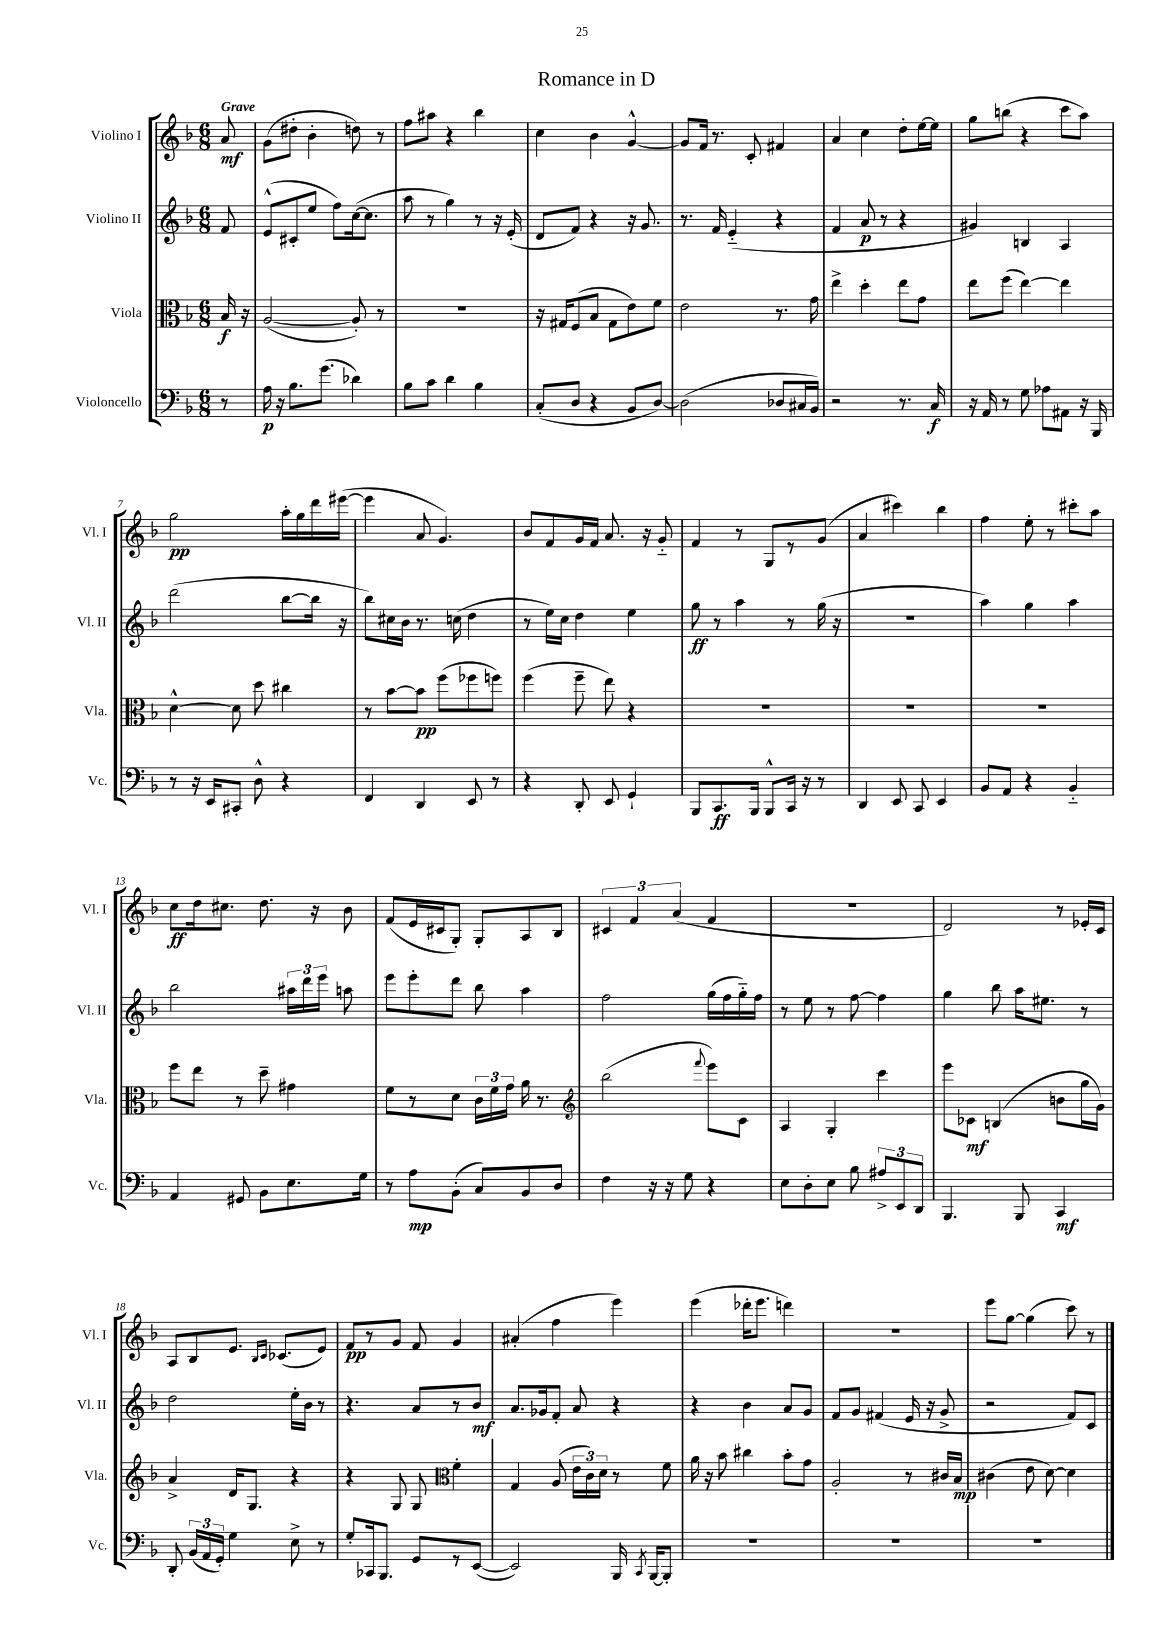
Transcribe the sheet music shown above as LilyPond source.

\header { title = "Romance in D" }
<<
\new StaffGroup <<
\new Staff = "s0" \with { instrumentName = "Violino I" shortInstrumentName = "Vl. I" } {
    \clef treble \key f \major \numericTimeSignature \time 6/8 \partial 8 \tempo "Grave"
    \autoBeamOff a'8\mf |
    g'8[( dis''8]-. bes'4-. d''8) r8 |
    f''8[ ais''8] r4 bes''4 |
    c''4 bes'4 g'4~-^ |
    g'8[ f'16] r8. c'8-. fis'4 |
    a'4 c''4 d''8[-. e''16~ e''16] |
    g''8[ b''8]( r4 c'''8[ a''8]) |
    g''2\pp a''16[-. g''16 d'''16 eis'''16]~( |
    eis'''4 a'8 g'4.) |
    bes'8[ f'8 g'16 f'16] a'8. r16 g'8-_ |
    f'4 r8 g8[ r8 g'8]( |
    a'4 cis'''4) bes''4 |
    f''4 e''8-. r8 cis'''8[-. a''8] |
    c''8[\ff d''16 cis''8.] d''8. r16 bes'8 |
    f'8[( e'16 cis'16 g8]-.) g8[-. a8 bes8] |
    \tuplet 3/2 { cis'4 f'4 a'4( } f'4 |
    R2. |
    d'2) r8 ees'16[-. c'16] |
    a8[ bes8 e'8.] \grace { bes16[ c'16] } ces'8.[( e'8]) |
    f'8[\pp r8 g'8] f'8 g'4 |
    ais'4-.( f''4 e'''4) |
    e'''4( des'''16[-. e'''8.] d'''4) |
    R2. |
    e'''8[ g''8]~ g''4( c'''8) r8 \bar "|." |
}
\new Staff = "s1" \with { instrumentName = "Violino II" shortInstrumentName = "Vl. II" } {
    \clef treble \key f \major \numericTimeSignature \time 6/8 \partial 8
    \autoBeamOff f'8 |
    e'8[-^( cis'8-. e''8] f''8[) c''16~( c''8.] |
    a''8 r8 g''4) r8 r16 e'16-.( |
    d'8[ f'8]) r4 r16 g'8. |
    r8. f'16 e'4-_( r4 |
    f'4 a'8\p r8 r4 |
    gis'4) b4 a4 |
    d'''2( bes''8[~ bes''16] r16 |
    bes''8[) cis''16 bes'16] r8. c''16( d''4 |
    r8 e''16[) c''16] d''4 e''4 |
    g''8\ff r8 a''4 r8 g''16( r16 |
    R2. |
    a''4) g''4 a''4 |
    bes''2 \tuplet 3/2 { ais''16[ d'''16 e'''16] } a''8 |
    e'''8[ e'''8-. d'''8] bes''8 a''4 |
    f''2 g''16[( f''16 g''16-_) f''16] |
    r8 e''8 r8 f''8~ f''4 |
    g''4 bes''8 a''16[ eis''8.] r8 |
    d''2 e''16[-. bes'16] r8 |
    r4. a'8[ r8 bes'8]\mf |
    a'8.[ ges'16 f'8]-. a'8 r4 |
    r4 bes'4 a'8[ g'8] |
    f'8[ g'8] fis'4( e'16 r16 g'8-> |
    r2 f'8[) c'8] \bar "|." |
}
\new Staff = "s2" \with { instrumentName = "Viola" shortInstrumentName = "Vla." } {
    \clef alto \key f \major \numericTimeSignature \time 6/8 \partial 8
    \autoBeamOff bes16\f r16 |
    a2~( a8-.) r8 |
    R2. |
    r16 gis16[ f8( bes8] gis8[ e'8) f'8] |
    e'2 r8. g'16 |
    e''4-> d''4-. e''8[ g'8] |
    e''8[ f''8]( e''4~) e''4 |
    d'4~-^ d'8 d''8 cis''4 |
    r8 bes'8[~ bes'8]\pp f''8[( fes''8 f''8]) |
    f''4( f''8-- e''8) r4 |
    R2. |
    R2. |
    R2. |
    f''8[ e''8] r8 d''8-- gis'4 |
    f'8[ r8 d'8] \tuplet 3/2 { c'16[ f'16 g'16] } a'16 r8. |
    \clef treble bes''2( \appoggiatura { f'''8 } e'''8[) c'8] |
    a4 g4-. c'''4 |
    e'''8[ ces'8]\mf b4( b'8[ g''16 g'16]) |
    a'4-> d'16[ g8.] r4 |
    r4 g8 g8 \clef alto f'4-. |
    g4 a8( \tuplet 3/2 { e'16[ c'16) d'16] } r8 f'8 |
    a'16 r16 bes'8 cis''4 bes'8[-. g'8] |
    a2-. r8 cis'16[ bes16]\mp |
    cis'4( e'8 d'8~) d'4 \bar "|." |
}
\new Staff = "s3" \with { instrumentName = "Violoncello" shortInstrumentName = "Vc." } {
    \clef bass \key f \major \numericTimeSignature \time 6/8 \partial 8
    \autoBeamOff r8 |
    a16\p r16 bes8.[ g'8.]( des'4) |
    bes8[ c'8] d'4 bes4 |
    c8[-.( d8] r4 bes,8[ d8]~) |
    d2( des8[ cis16 bes,16]) |
    r2 r8. c16\f |
    r16 a,16 r8 g8 aes8[ ais,8] r16 bes,,16 |
    r8 r16 e,16[ cis,8]-. d8-^ r4 |
    f,4 d,4 e,8 r8 |
    r4 d,8-. e,8 g,4-! |
    bes,,8[ c,8.\ff bes,,16] bes,,8[-^ c,16] r16 r8 |
    d,4 e,8 c,8 e,4 |
    bes,8[ a,8] r4 bes,4-_ |
    a,4 gis,8 bes,8[ e8. g16] |
    r8 a8[\mp bes,8]-.( c8[) bes,8 d8] |
    f4 r16 r16 g8 r4 |
    e8[ d8-. e8] bes8 \tuplet 3/2 { ais8[-> e,8 d,8] } |
    bes,,4. bes,,8 c,4\mf |
    d,8-. \tuplet 3/2 { bes,16[( a,16 g,16]-.) } g4 e8-> r8 |
    g8[-. ces,16 bes,,8.] g,8[ r8 e,8]~( |
    e,2) bes,,16 \acciaccatura { c,8 } bes,,16[~ bes,,8]-. |
    R2. |
    R2. |
    R2. \bar "|." |
}
>>
>>
